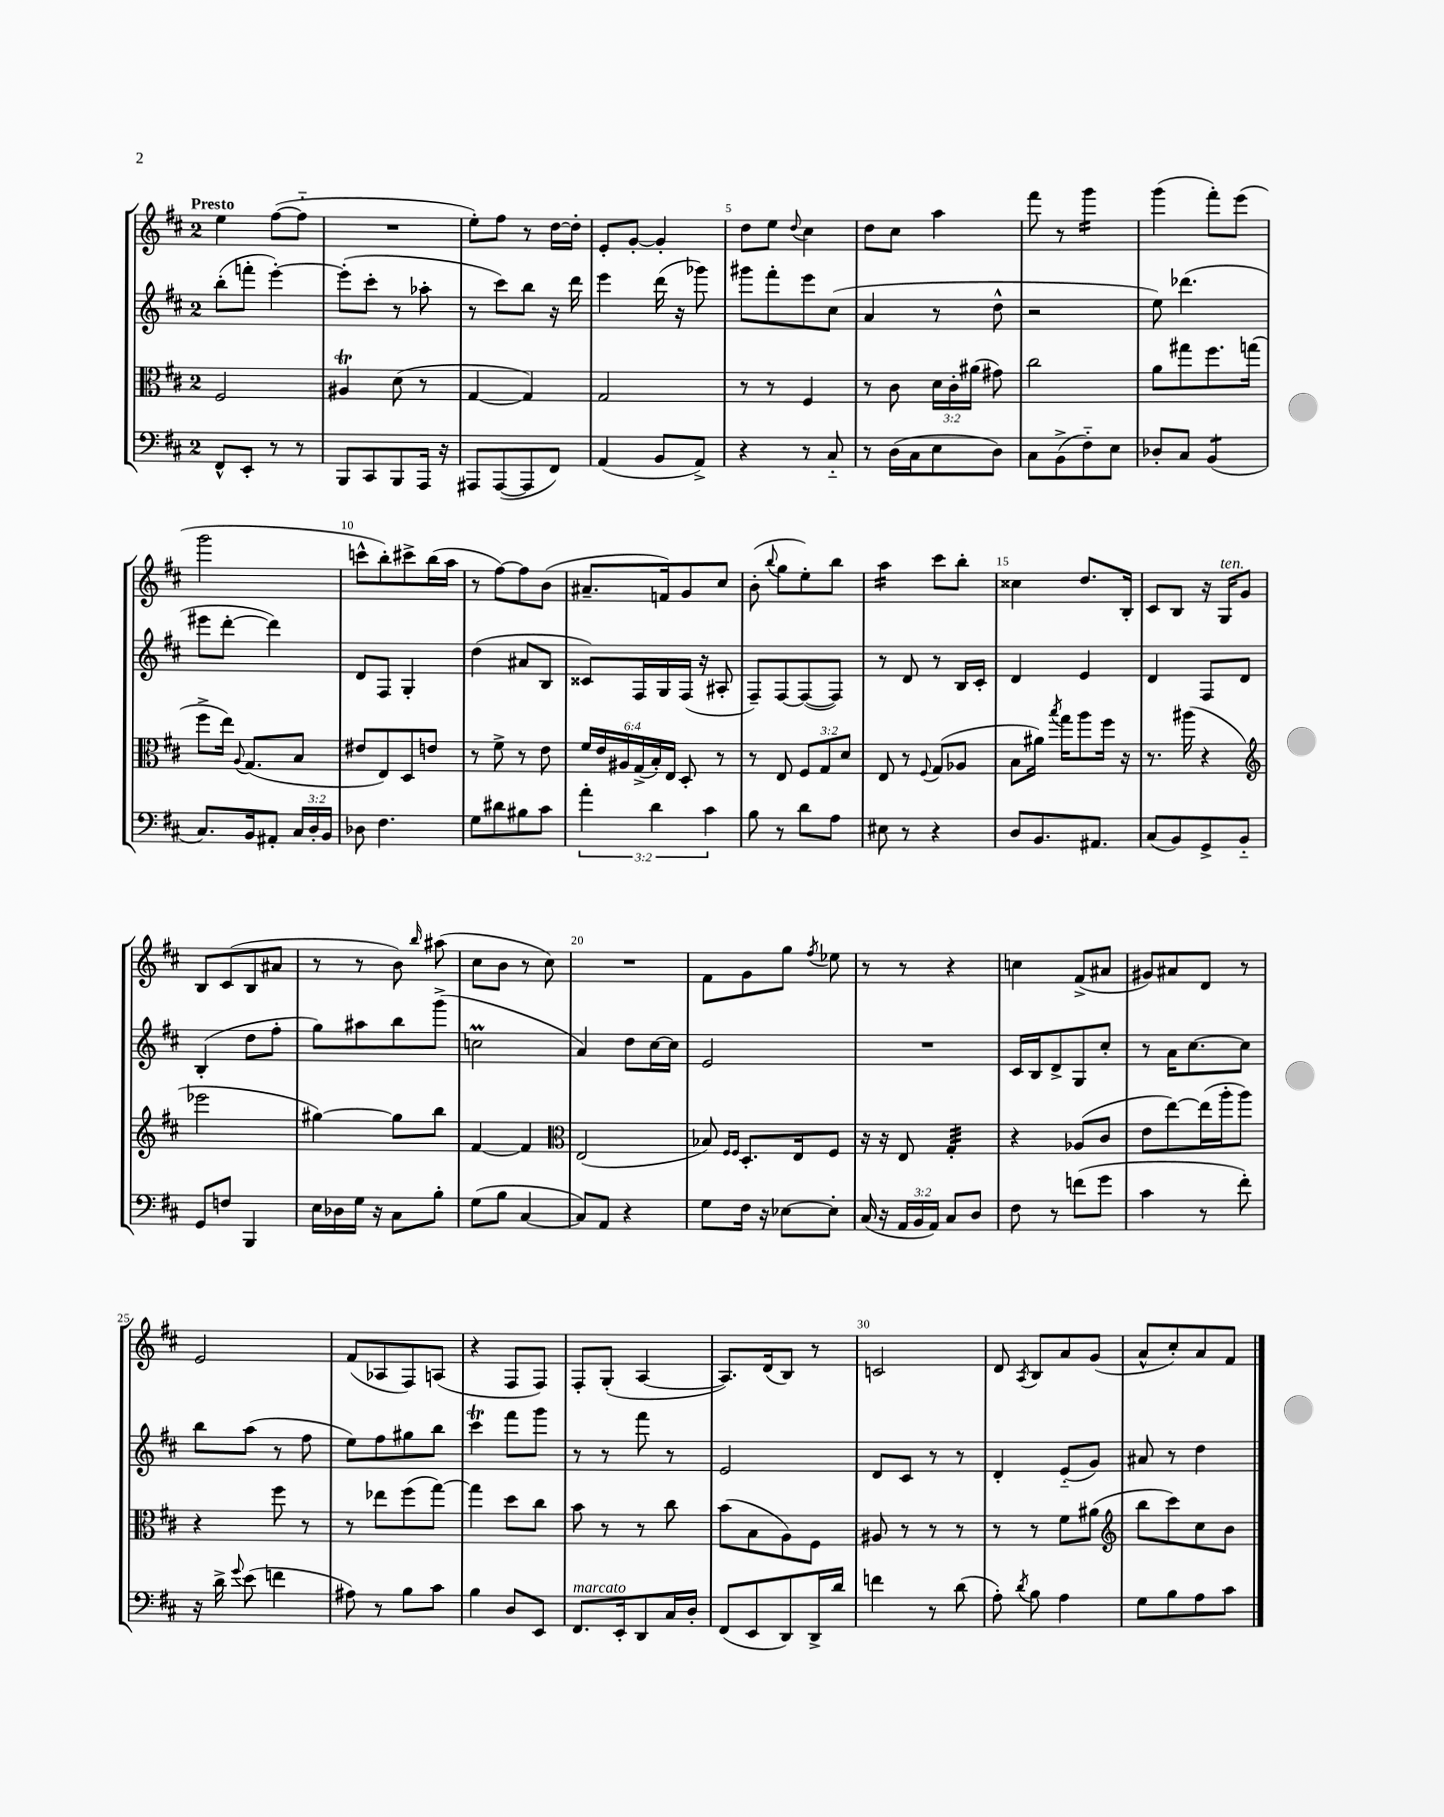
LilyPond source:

<<
\new StaffGroup <<
\new Staff = "s0" {
    \clef treble \key d \major \once \override Staff.TimeSignature.style = #'single-digit \time 2/4 \tempo "Presto"
    \autoBeamOff e''4 fis''8[~( fis''8]-_ |
    R2 |
    e''8[-.) fis''8] r8 d''16[~ d''16]-. |
    e'8[-. g'8]~-. g'4-. |
    d''8[ e''8] \appoggiatura { d''8 } cis''4 |
    d''8[ cis''8] a''4 |
    fis'''8 r8 g'''4:16 |
    g'''4( fis'''8[-.) e'''8]( |
    g'''2 |
    c'''8[-^ b''8-.) cis'''8-> b''16( a''16] |
    r8 fis''8[~) fis''8 b'8]( |
    ais'8.[-- f'16) g'8 cis''8] |
    b'8-.( \appoggiatura { b''8 } g''8[ e''8-.) b''8] |
    a''4:16 cis'''8[ b''8]-. |
    cisis''4 d''8.[ b16]-. |
    cis'8[ b8] r16 g16[^\markup { \italic "ten." } g'8] |
    b8[ cis'8( b8 ais'8] |
    r8 r8 b'8) \grace { b''16 } ais''8( |
    cis''8[ b'8] r8 cis''8) |
    R2 |
    fis'8[ g'8 g''8] \acciaccatura { fis''8 } ees''8 |
    r8 r8 r4 |
    c''4 fis'8[->( ais'8] |
    gis'8[) ais'8 d'8] r8 |
    e'2 |
    fis'8[( aes8 fis8) a8]( |
    r4 fis8[ fis8]) |
    fis8[-. g8]-.( a4~ |
    a8.[) d'16( b8]) r8 |
    c'2 |
    d'8 \acciaccatura { a8 } b8[ a'8 g'8]( |
    a'8[-^ cis''8-.) a'8 fis'8] \bar "|." |
}
\new Staff = "s1" {
    \clef treble \key d \major \once \override Staff.TimeSignature.style = #'single-digit \time 2/4
    \autoBeamOff b''8[-.( f'''8]-. e'''4~-.) |
    e'''8[-.( cis'''8]-. r8 aes''8-. |
    r8 cis'''8[) b''8] r16 d'''16 |
    e'''4 d'''16( r16 ges'''8) |
    gis'''8[ fis'''8-. e'''8 cis''8]( |
    a'4 r8 d''8-^ |
    r2 |
    e''8) des'''4.( |
    eis'''8[ d'''8]~-. d'''4) |
    d'8[ fis8] g4-. |
    d''4( ais'8[ b8] |
    cisis'8[) fis16 g16 fis16]( r16 ais8-. |
    fis8[--) fis8~ fis8~( fis8]) |
    r8 d'8 r8 b16[ cis'16]-. |
    d'4 e'4 |
    d'4 fis8[ d'8] |
    b4-.( d''8[ fis''8]-. |
    g''8[) ais''8 b''8 g'''8]->( |
    c''2\prall |
    a'4) d''8[ cis''16~ cis''16] |
    e'2 |
    R2 |
    cis'16[ b16 d'8-> g8 cis''8]-. |
    r8 a'16[ cis''8.~ cis''8] |
    b''8[ a''8]( r8 fis''8 |
    e''8[) fis''8 gis''8 b''8] |
    cis'''4\trill fis'''8[ g'''8] |
    r8 r8 fis'''8 r8 |
    e'2 |
    d'8[ cis'8] r8 r8 |
    d'4-. e'8[-_( g'8]) |
    ais'8 r8 d''4 \bar "|." |
}
\new Staff = "s2" {
    \clef alto \key d \major \once \override Staff.TimeSignature.style = #'single-digit \time 2/4 \override Staff.TupletNumber.text = #tuplet-number::calc-fraction-text
    \autoBeamOff fis2 |
    ais4\trill d'8( r8 |
    g4~ g4) |
    g2 |
    r8 r8 fis4 |
    r8 cis'8 \tuplet 3/2 { d'16[ cis'16-. ais'16]( } gis'8) |
    cis''2 |
    a'8[ gis''8 fis''8. g''16]( |
    fis''8[-> e''16]) \appoggiatura { a8 } g8.[( b8] |
    eis'8[ e8) d8 e'8] |
    r8 fis'8-> r8 e'8 |
    \tuplet 6/4 { fis'16[ e'16 ais16 g16->( b16-.) e16] } d8-. r8 |
    r8 e8 \tuplet 3/2 { fis8[ g8 d'8] } |
    e8 r8 \appoggiatura { fis8 } g8[( aes8] |
    b8[ ais'16]) \acciaccatura { b''8 } g''16[ a''8 fis''16] r16 |
    r8. ais''16( r4 |
    \clef treble ees'''2 |
    gis''4~) gis''8[ b''8] |
    fis'4~ fis'4 |
    \clef alto e2( |
    bes8) \grace { fis16[ fis16] } d8.[-. e16 fis8] |
    r16 r16 e8 g4:32-. |
    r4 aes8[( cis'8] |
    e'8[ e''8~) e''16( a''16-. a''8]) |
    r4 fis''8 r8 |
    r8 ees''8[ fis''8( g''8]~) |
    g''4 d''8[ cis''8] |
    b'8 r8 r8 cis''8 |
    b'8[( b8 a8) fis8] |
    ais8 r8 r8 r8 |
    r8 r8 fis'8[ ais'8]( |
    \clef treble b''8[ cis'''8) cis''8 b'8] \bar "|." |
}
\new Staff = "s3" {
    \clef bass \key d \major \once \override Staff.TimeSignature.style = #'single-digit \time 2/4 \override Staff.TupletNumber.text = #tuplet-number::calc-fraction-text
    \autoBeamOff fis,8[-^ e,8]-. r8 r8 |
    b,,8[ cis,8 b,,8 a,,16] r16 |
    ais,,8[ ais,,8~( ais,,8 fis,8]) |
    a,4( b,8[ a,8]->) |
    r4 r8 cis8-_ |
    r8 d16[( cis16 e8 d8]) |
    cis8[ b,8->( fis8-_) e8] |
    des8[-. cis8] b,4:8( |
    cis8.[) b,16 ais,8]-. \tuplet 3/2 { cis16[ d16-. b,16] } |
    des8 fis4. |
    g8[ dis'8 bis8 cis'8] |
    \tuplet 3/2 { a'4-. d'4 cis'4 } |
    b8 r8 d'8[ a8] |
    eis8 r8 r4 |
    d8[ b,8. ais,8.] |
    cis8[( b,8) g,8-> b,8]-_ |
    g,8[ f8] b,,4 |
    e16[ des16 g16] r16 cis8[ b8]-. |
    g8[( b8] cis4~ |
    cis8[) a,8] r4 |
    g8[ fis16] r16 ees8[~ ees8]-. |
    cis16( r16 \tuplet 3/2 { a,16[ b,16 a,16]) } cis8[ d8] |
    fis8 r8 f'8[( g'8] |
    cis'4 r8 fis'8-.) |
    r16 d'16-> \appoggiatura { g'8 } e'8( f'4 |
    ais8) r8 b8[ cis'8] |
    b4 d8[ e,8] |
    fis,8.[^\markup { \italic "marcato" } e,16-. d,8 cis16 d16]-. |
    fis,8[( e,8 d,8) d,16-> d'16] |
    f'4 r8 d'8( |
    a8-.) \acciaccatura { d'8 } b8 a4 |
    g8[ b8 a8 cis'8] \bar "|." |
}
>>
>>
\layout { \context { \Score \override BarNumber.break-visibility = ##(#f #t #t) barNumberVisibility = #(every-nth-bar-number-visible 5) } }
